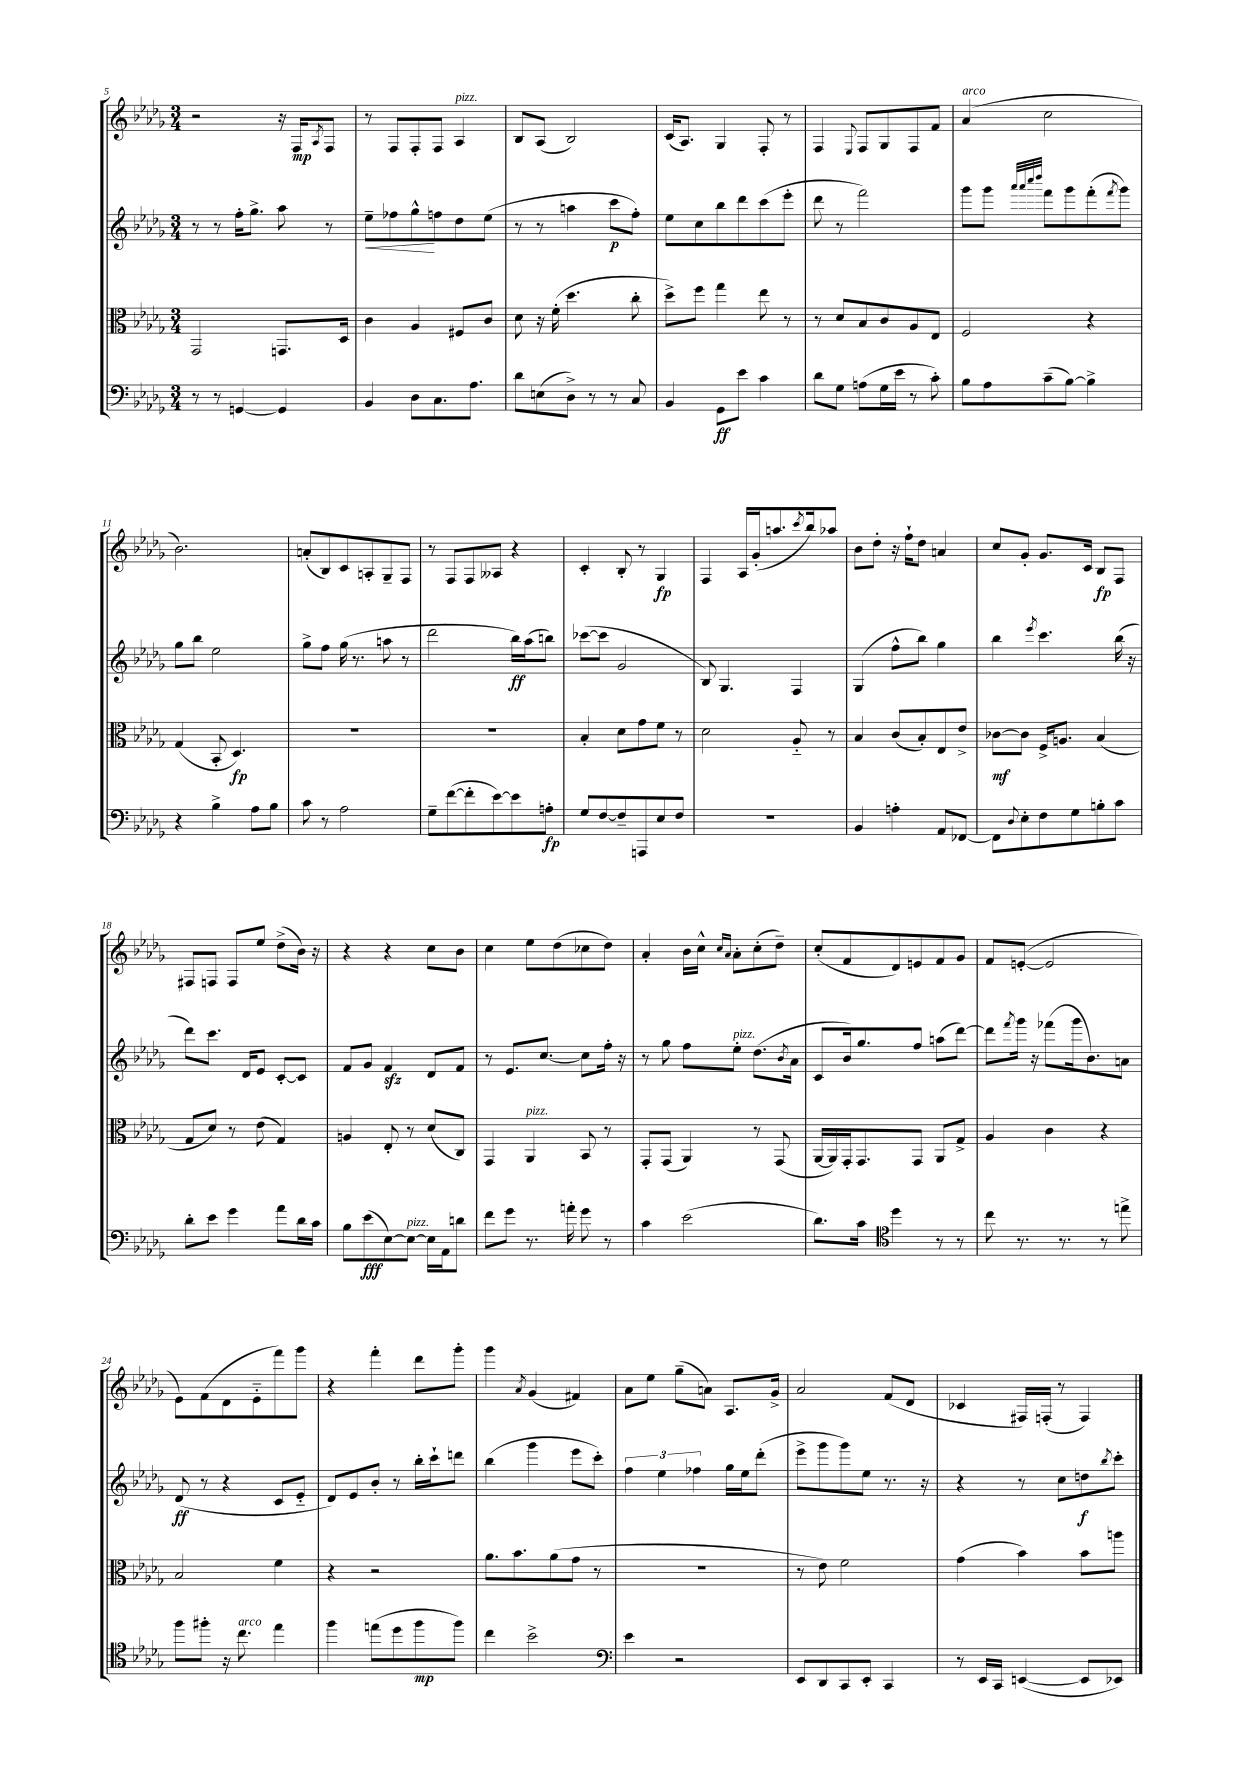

**kern	**kern	**kern	**kern
*staff4	*staff3	*staff2	*staff1
*clefF4	*clefC3	*clefG2	*clefG2
*k[b-e-a-d-g-]	*k[b-e-a-d-g-]	*k[b-e-a-d-g-]	*k[b-e-a-d-g-]
*M3/4	*M3/4	*M3/4	*M3/4
8r	2GG-	8r	2r
8r	.	8r	.
[4GG	.	16ff'	.
.	.	8.gg-^	.
4GG]	8.GG	8aa-	16r
.	.	.	16F
.	.	.	8qA-
.	.	8r	8F
.	16D-	.	.
=	=	=	=
4BB-	4c	8ee-~	8r
.	.	8ff-	8F
8D-	4A-	8gg-^^	8F'
8.C	.	8ff	8F
.	8F#	8dd-	4A-
8.A-	.	.	.
.	8c	(8ee-	.
=	=	=	=
8d-	8d-	8r	8B-
(8E	16r	8r	(8A-
.	(16f'	.	.
8D-^)	4.dd-	4aa	2B-)
8r	.	.	.
8r	.	8ccc	.
8C	8cc'	8ff')	.
=	=	=	=
4BB-	8dd-^)	8ee-	(16c
.	.	.	8.A-)
.	8ff	8cc	.
8GG-	4gg-	8bb-	4G-
8e-	.	8ddd-	.
4c	8ee-	(8ccc	8F'
.	8r	8eee-'	8r
=	=	=	=
8d-	8r	8ddd-	4F
8G-	8d-	8r	.
.	.	.	8qqE-
(8A	8B-	2fff)	8F
16G-	8c	.	8G-
16e-	.	.	.
8r	8A-	.	8F
8c')	8E-	.	8f
=	=	=	=
8B-	2F	8ggg-	(4a-
8A-	.	8ggg-	.
.	.	32qqaaa-	.
.	.	32qqaaa-	.
.	.	32qqcccc	.
.	.	32qqdddd-	.
(8c~	.	8fff	2cc
[8B-)	.	8ggg-	.
4B-^]	4r	(8fff'	.
.	.	8qfff	.
.	.	8ggg-)	.
=	=	=	=
4r	(4G-	8gg-	2.b-)
.	.	8bb-	.
4B-^	8BB-'	2ee-	.
.	4.D-)	.	.
8A-	.	.	.
8B-	.	.	.
=	=	=	=
8c	2.r	8gg-^	(8a'
8r	.	8ff	8B-)
2A-	.	(16gg-	8c
.	.	8.r	.
.	.	.	8A'
.	.	8aa	8G-~
.	.	8r	8F
=	=	=	=
8G-~	2.r	2ddd-	8r
([8f	.	.	8F
8f']	.	.	8F
[8e-)	.	.	8A--
8e-]	.	16bb-)	4r
.	.	(16aa-	.
8A'	.	8bb)	.
=	=	=	=
8G-	4B-'	([8ccc-	4c'
[8F	.	8ccc-]	.
8F~]	8d-	2g-	8B-'
8AAA	8g-	.	8r
8E-	8f	.	4G-
8F	8r	.	.
=	=	=	=
2.r	2d-	8B-)	4F
.	.	4.G-	.
.	.	.	16A-
.	.	.	(16g-'
.	.	.	8.aa
.	8A-'~	4F	.
.	.	.	8qccc
.	.	.	16bb-)
.	8r	.	8aa-
=	=	=	=
4BB-	4B-	(4G-	8b-
.	.	.	8dd-'
4A'	(8c	8ff^^	16r
.	.	.	16ff`
.	8B-')	8bb-)	8dd-
8AA-	8E-	4gg-	4a
[8FF-	8e-^	.	.
=	=	=	=
8FF-]	[8c-	4bb-	8cc
8qqD-	.	.	.
8E-'	8c-]	.	8g-'
.	.	8qeee-	.
8F	16F^	4.ccc	8.g-
.	8.A	.	.
8G-	.	.	.
.	.	.	16c
8B'	(4B-	.	8B-
8c	.	(16bb-	8F
.	.	16r	.
=	=	=	=
8d-'	8G-	8ddd-)	8F#
8e-	8d-)	8.ccc	8F
4g-	8r	.	8F
.	.	16d-	.
.	(8e-	8e-	8ee-
8a-	4G-)	[8c'	(8dd-^
16d-	.	8c]	16b-)
16c	.	.	16r
=	=	=	=
8B-	4A	8f	4r
(8e-	.	8g-	.
[8E-)	8E-'	4f	4r
8E-_	8r	.	.
16E-]	(8d-	8d-	8cc
16AA-	.	.	.
8d	8C)	8f	8b-
=	=	=	=
8f	4GG-	8r	4cc
8g-	.	8.e-	.
8.r	4AA-	.	8ee-
.	.	[8.cc	.
.	.	.	(8dd-
16a'	.	.	.
8g-	8BB-	8cc]	8cc-
8r	8r	16ff'	8dd-)
.	.	16r	.
=	=	=	=
4c	8GG-'	8r	4a-'
.	(8GG-	8gg-	.
(2e-	4AA-)	8ff	16b-
.	.	.	16cc^^
.	.	.	16qqcc
.	.	.	16qqa-
.	.	8ee-'	8a-'
.	8r	(8.dd-	(8cc'
.	(8GG-	.	8dd-~)
.	.	8qb-	.
.	.	16a-	.
=	=	=	=
8.d-)	[16AA-	8c	(8cc'
.	16AA-])	.	.
.	16GG-'	16b-)	8f
16c	8.GG-	8.gg-	.
*clefC4	*	*	*
4dd-	.	.	8d-)
.	8GG-	8ff	8e
8r	8AA-	(8aa	8f
8r	8G-^	[8ddd-)	8g-
=	=	=	=
8cc	4A-	8ddd-]	8f
.	.	8qfff	.
8.r	.	16ggg-	([8e'
.	.	16r	.
.	4c	(8fff-	2e]
8.r	.	.	.
.	.	16ggg-	.
.	.	8.b-)	.
8r	4r	.	.
8ee^	.	8a	.
=	=	=	=
8ff	2B-	(8d-	8e-)
8ff#'	.	8r	(8f
16r	.	4r	8d-
8.cc	.	.	.
.	.	.	8e-'~
4ee-	4f	8c	8fff)
.	.	8e-'~	8ggg-
=	=	=	=
4ff	4r	8d-)	4r
.	.	8e-	.
(8ee	2r	8b-'	4fff'
8dd-	.	8r	.
8ff	.	16bb-'	8ddd-
.	.	16ccc`	.
8ff)	.	8ddd	8ggg-'
=	=	=	=
4cc	8.a-	(4bb-	4ggg-
.	8.b-	.	.
.	.	.	8qa-
2b-^	.	4ggg-	(4g-
.	(8a-	.	.
.	8g-	8eee-	4f#)
.	8r	8ccc')	.
=	=	=	=
*clefF4	*	*	*
4e-	2.r	6ff	8a-
.	.	.	8ee-
.	.	6ee-	.
2r	.	.	(8gg-~
.	.	6ff-	.
.	.	.	8a)
.	.	16gg-	8.A-
.	.	16ee-	.
.	.	(8ddd-'	.
.	.	.	16g-^
=	=	=	=
8EE-	8r	8eee-^	2a-
8DD-	8e-)	8ggg-	.
8CC	2f	8ggg-)	.
8EE-'	.	8ee-	.
4CC	.	8.r	(8f
.	.	.	8d-
.	.	16r	.
=	=	=	=
8r	(4g-	4r	4c-
16EE-	.	.	.
16CC	.	.	.
([4EE	4b-)	8r	16F#)
.	.	.	(16F'
.	.	8cc	8r
8EE]	8b-	8dd	4F)
.	.	8qbb-	.
8EE-)	8aa	8ccc'	.
==	==	==	==
*-	*-	*-	*-
